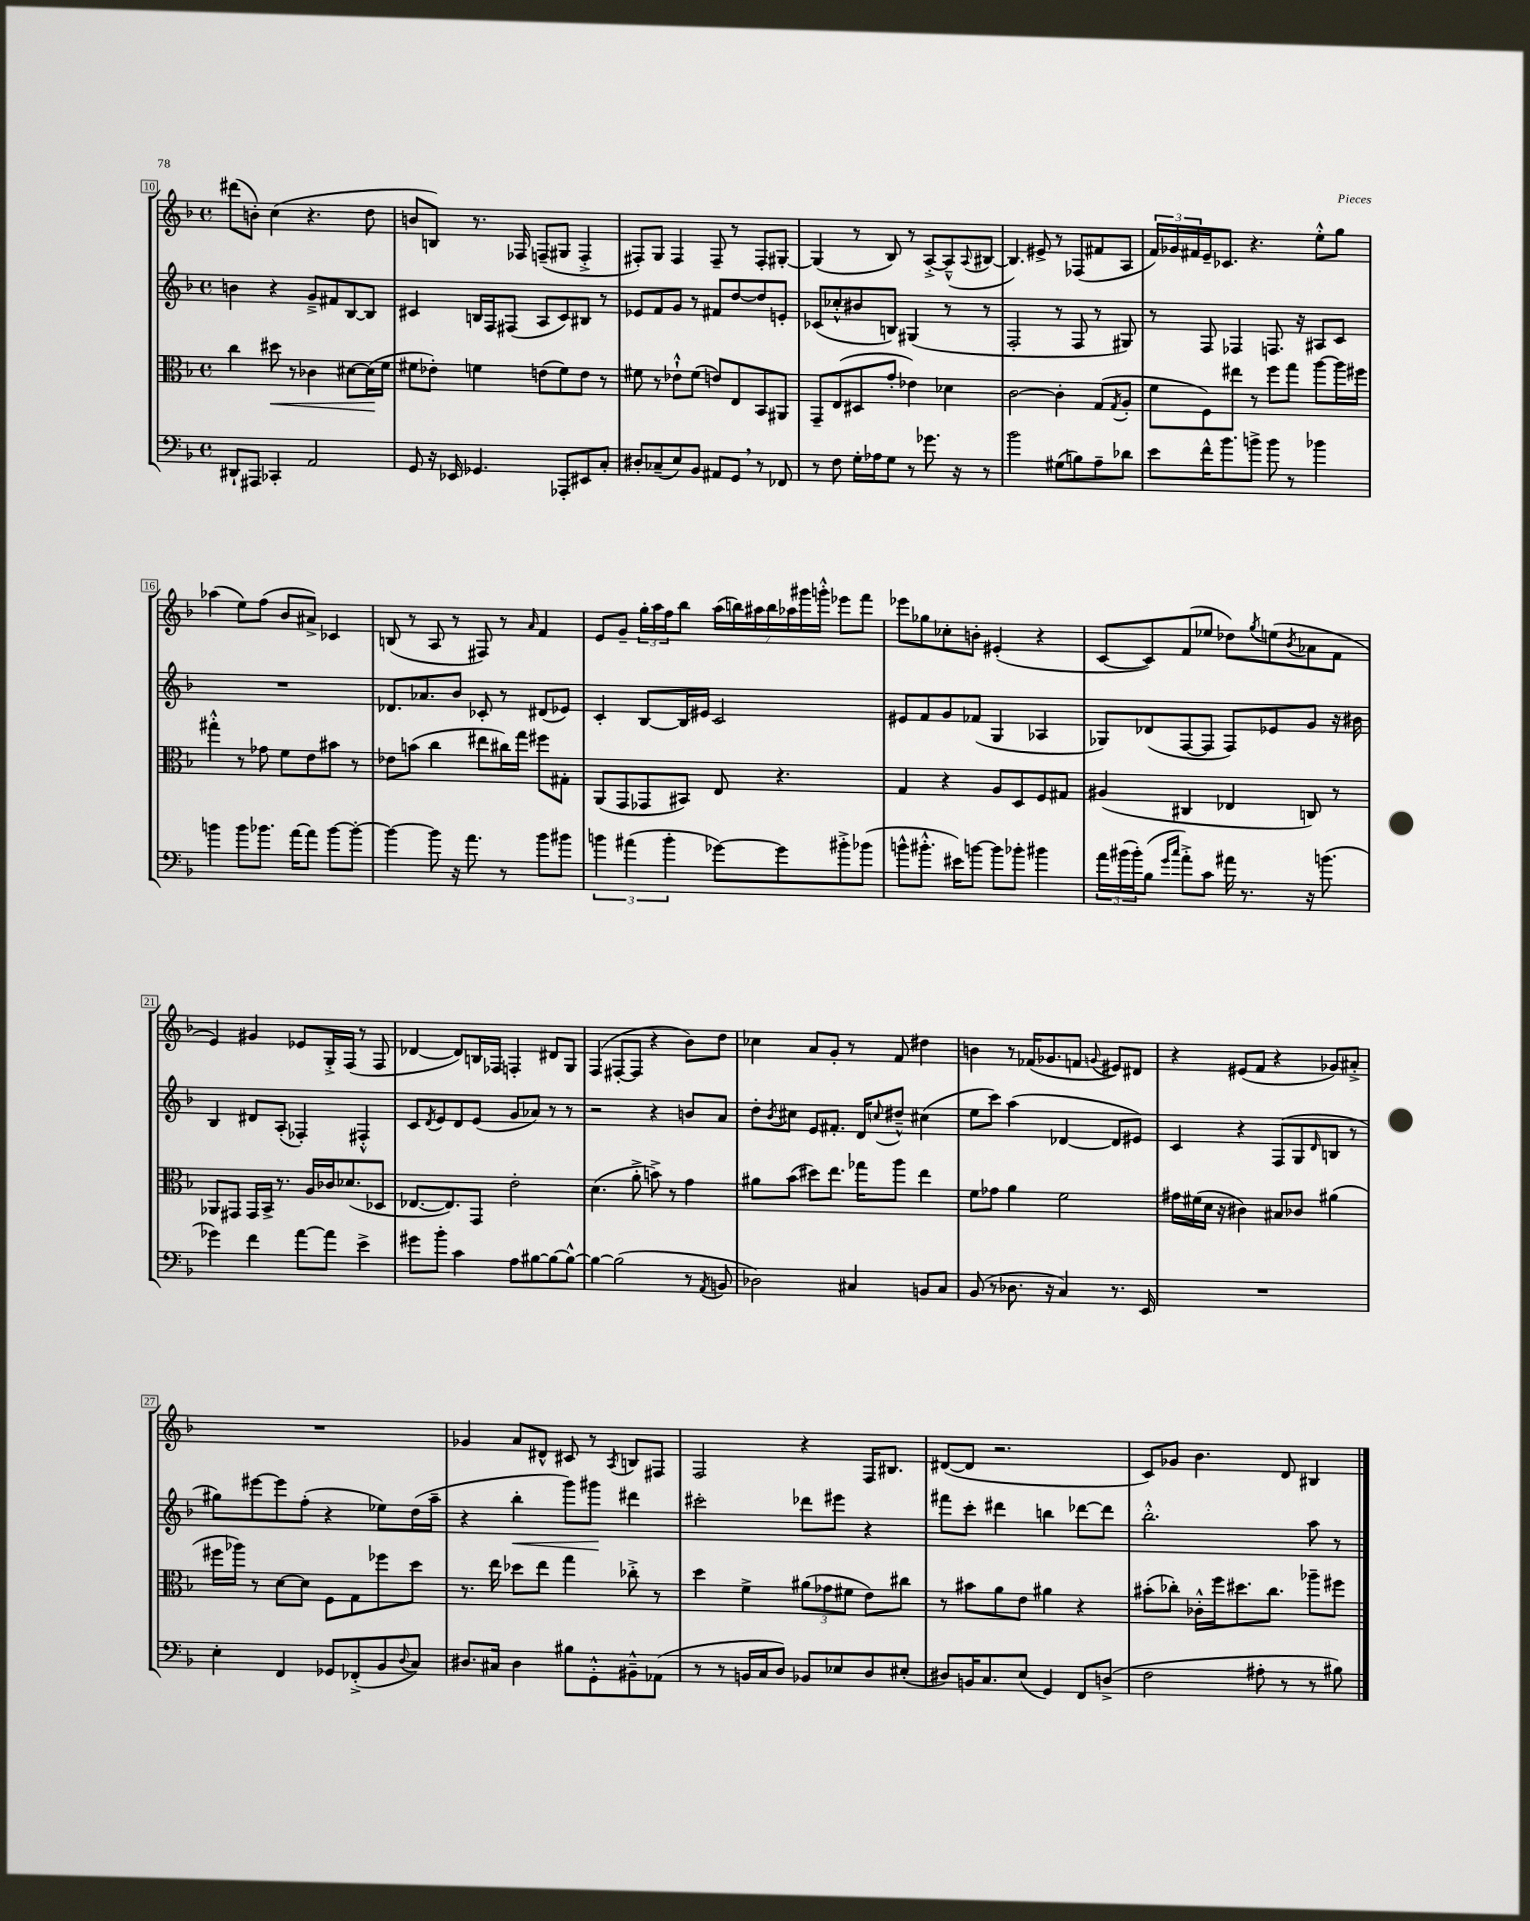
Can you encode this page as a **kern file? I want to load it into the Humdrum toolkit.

**kern	**kern	**kern	**kern
*staff4	*staff3	*staff2	*staff1
*clefF4	*clefC3	*clefG2	*clefG2
*k[b-]	*k[b-]	*k[b-]	*k[b-]
*M4/4	*M4/4	*M4/4	*M4/4
*met(c)	*met(c)	*met(c)	*met(c)
8DD#`	4cc	4b	(8ddd#
8AAA#	.	.	8b')
4CC-'	8dd#	4r	(4cc
.	8r	.	.
2AA	4c-	8g~^	4.r
.	.	8f#	.
.	[8d#	[8B-	.
.	(16d#]	8B-]	8dd
.	16f	.	.
=	=	=	=
8GG	8f#	4c#	8b
16r	8e-')	.	8B)
16EE-	.	.	.
4.GG-	4f	16B	8.r
.	.	16F	.
.	.	(8F#	.
.	.	.	16F-
.	(8e	8A	(8F~
8AAA-'	8f)	8c#)	8G#
8EE#	8e	8B#	4F'^
8C'	8r	8r	.
=	=	=	=
8D#'	8f#	8e-	8F#')
(8C-~	8r	8f	8G
8E)	8e-`^^	8g	4F#
8BB-	(8f#	8r	.
8AA#	8e)	8f#	8F#~
8GG	8E	[8dd	8r
8r	8BB-	8dd]	8F#'
8FF-	8AA#	8e'	[8G#'
=	=	=	=
8r	8GG~	(8c-	(4G#]
8F	(8E	8cc-'^^	.
16G'	8D#	8b#	8r
16A-	.	.	.
8G	8g'	8B)	8B-)
8r	4e-)	(4G#	8r
8.g-	.	.	[8A'^
.	4d-	8r	(8A~^^]
16r	.	.	.
.	.	.	8qqA
8r	.	8r	[8B#
=	=	=	=
2b-	[2c	2F'	4.B#])
.	.	.	8e#^
(8G#	4c']	8r	8r
8B)	.	8F	(8F-
8A~	(8G	8r	8f#
.	8qG	.	.
8d-	8A'	8G#)	8A
=	=	=	=
8e	8f	8r	24f)
.	.	.	24g-
.	.	.	24f#
16f^^	8F)	8F	16e~
8.b-	.	.	8.c-
.	8ee#	4F-	.
8b^	8r	.	4.r
8b	8ff	8.F	.
8r	8gg	.	.
.	.	16r	.
4b-	[8aa	8A#	8ee'^^
.	16aa]	8c	8gg
.	16ff#	.	.
=	=	=	=
4b	4gg#'^^	1r	(4aa-
8b	8r	.	8ee)
8.b-	8g-	.	(8ff
.	8f	.	8b-
[16a	.	.	.
8a]	8e	.	8a#^)
[8b-	8b#	.	4c-
8b-'_	8r	.	.
=	=	=	=
4b-_	8e-	8.d-	(8B
.	(8b	.	8r
.	.	8.a-	.
8b-]	4cc	.	8A
16r	.	8b-	8r
8.a	.	.	.
.	8ee#	8c-'	8F#)
8r	16cc#)	8r	8r
.	16gg	.	.
.	.	.	16qqa
8b-	8ff#	(8d#	4f
8b#	8G#'	8e-)	.
=	=	=	=
6b	(8AA	4c'	8e
.	8GG	.	8g~
(6a#	.	.	.
.	8GG-	[8B-	24gg'
.	.	.	24aa
6b'	.	.	24ff
.	8BB#)	16B-]	8bb-
.	.	16e#	.
[8g-)	8E	2c	(28aa
.	.	.	28bb)
.	.	.	28aa#
.	.	.	28bb
8g-]	4.r	.	.
.	.	.	28aa-
.	.	.	28ggg#
.	.	.	28ggg'^^
8b#'^	.	.	8eee-
(8b-	.	.	8fff
=	=	=	=
8b^^	4G	8e#	8eee-
8.b#'^^	.	8f	8gg-
.	4r	8g	8cc-'
16e#)	.	.	.
[8b	.	(8f-	8b'
8b]	8A	4G	(4e#'
8b-'	8D	.	.
4b#	8F	4A-	4r
.	8G#	.	.
=	=	=	=
24a	(4A#	8G-)	[8c
(24b#	.	.	.
24b#')	.	.	.
(8B-	.	(8d-	8c])
16qqg	.	.	.
16qqcc	.	.	.
8a'^)	4C#	[8F	(8f
8c	.	8F]	8ee-
16a#	4E-	8F)	8dd-)
8.r	.	.	.
.	.	.	8qgg
.	.	8e-	(8ee
.	.	.	8qb-
16r	8C)	8g	8a-
(8.b	.	.	.
.	8r	16r	8f
.	.	16b#	.
=	=	=	=
4g-)	8AA-	4B-	4e)
.	8GG#	.	.
4f	16GG#	8d#	4g#
.	16BB-^	.	.
.	8.r	(8A'	.
[8a	.	4F-')	8e-
.	16A	.	.
8a]	16c-	.	16G'^
.	(8.d-	.	(16F
4e^	.	4F#'^^	8r
.	8D-	.	8F
=	=	=	=
8g#	[8.E-	8c	[4d-
.	.	8qd	.
8b-'	.	8e	.
.	8.E-])	.	.
4c	.	8d	8d-])
.	8GG	(8e	16B
.	.	.	16F-
8A	2e'	8g	4F'
[8B#	.	8a-)	.
8B#_	.	8r	8d#
8B#^^_	.	8r	8G
=	=	=	=
4B#_	(4.d	2r	(4F
(2B#]	.	.	[8F#'
.	8a'^	.	8F#]
.	8b^)	4r	4r
.	8r	.	.
8r	4g	8b	8b-)
8qAA	.	.	.
8BB	.	8a	8dd
=	=	=	=
2D-)	8a#	8dd'	4cc-
.	.	8qb-	.
.	(8b-	8cc#	.
.	8dd#)	8e	8a
.	8.ee	8.f#'	8g'
4C#	.	.	8r
.	16gg-	16d	.
.	.	8qqcc	.
.	8aa	8dd#~^^	8f
8BB	4ee	(4cc#	4dd#
8C#	.	.	.
=	=	=	=
(8BB-	8f	8ee	4b
8r	8g-	8ccc)	.
8.D-	4a	(4aa	8r
.	.	.	(16f-
16r	.	.	8.g-
4C)	2f	[4d-	.
.	.	.	8f
.	.	.	8qqg
8.r	.	8d-]	8e#)
.	.	8e#)	8d#
16EE	.	.	.
=	=	=	=
1r	16g#	4c	4r
.	(16f#	.	.
.	16d	.	.
.	16r	.	.
.	4c#)	4r	(8e#
.	.	.	8f
.	8B#	(8F	4r
.	8c-	8G	.
.	.	16qqd	.
.	(4a#	8B	8g-)
.	.	8r	8a#'^
=	=	=	=
4E'	16ff#	8gg#)	1r
.	16aa-)	.	.
.	8r	[8eee#	.
4FF	[8d	8eee#]	.
.	8d]	(8ff'	.
8GG-	8F	4r	.
(8FF-'^	8G	.	.
8BB-	8ff-	8ee-)	.
8qqD	.	.	.
8C)	8dd	(16dd	.
.	.	16aa~	.
=	=	=	=
8.D#	8.r	4r	4g-
16C#	16ee	.	.
4D#	8dd-	4bb-'	8a
.	8ee	.	8d#^^
8B#	4gg	8ggg)	8c#
8GG'^^	.	8ggg#	8r
.	.	.	8qA
8BB#~^^	8cc-'^	4ddd#	8B
(8AA-	8r	.	8F#
=	=	=	=
8r	4dd	2ccc#'	2F
8r	.	.	.
16BB	4f^	.	.
16C	.	.	.
8D)	.	.	.
8BB-	(12a#	8ddd-	4r
.	12g-	.	.
8E-	.	8eee#	.
.	12f#	.	.
8D	8e)	4r	16F
.	.	.	8.B#
(8E#'	8cc#	.	.
=	=	=	=
8D#)	8r	8fff#	([8d#
16BB	8b#	8ccc'	8d#]
8.C	.	.	.
.	8a	4ddd#	2.r
(8E	8e	.	.
4GG)	4a#	4bb	.
8FF	4r	[8ddd-	.
(8D^	.	8ddd-]	.
=	=	=	=
2F	(8b#'	2.bb-'^^	8c)
.	8cc-')	.	8g-
.	16c-'^^	.	4.b-
.	16ff	.	.
.	8.dd#	.	.
8A#'	.	.	.
.	8.cc-	.	.
8r	.	.	8d
8r	8aa-~	8aa	4B#
8B#)	8ff#	8r	.
==	==	==	==
*-	*-	*-	*-
